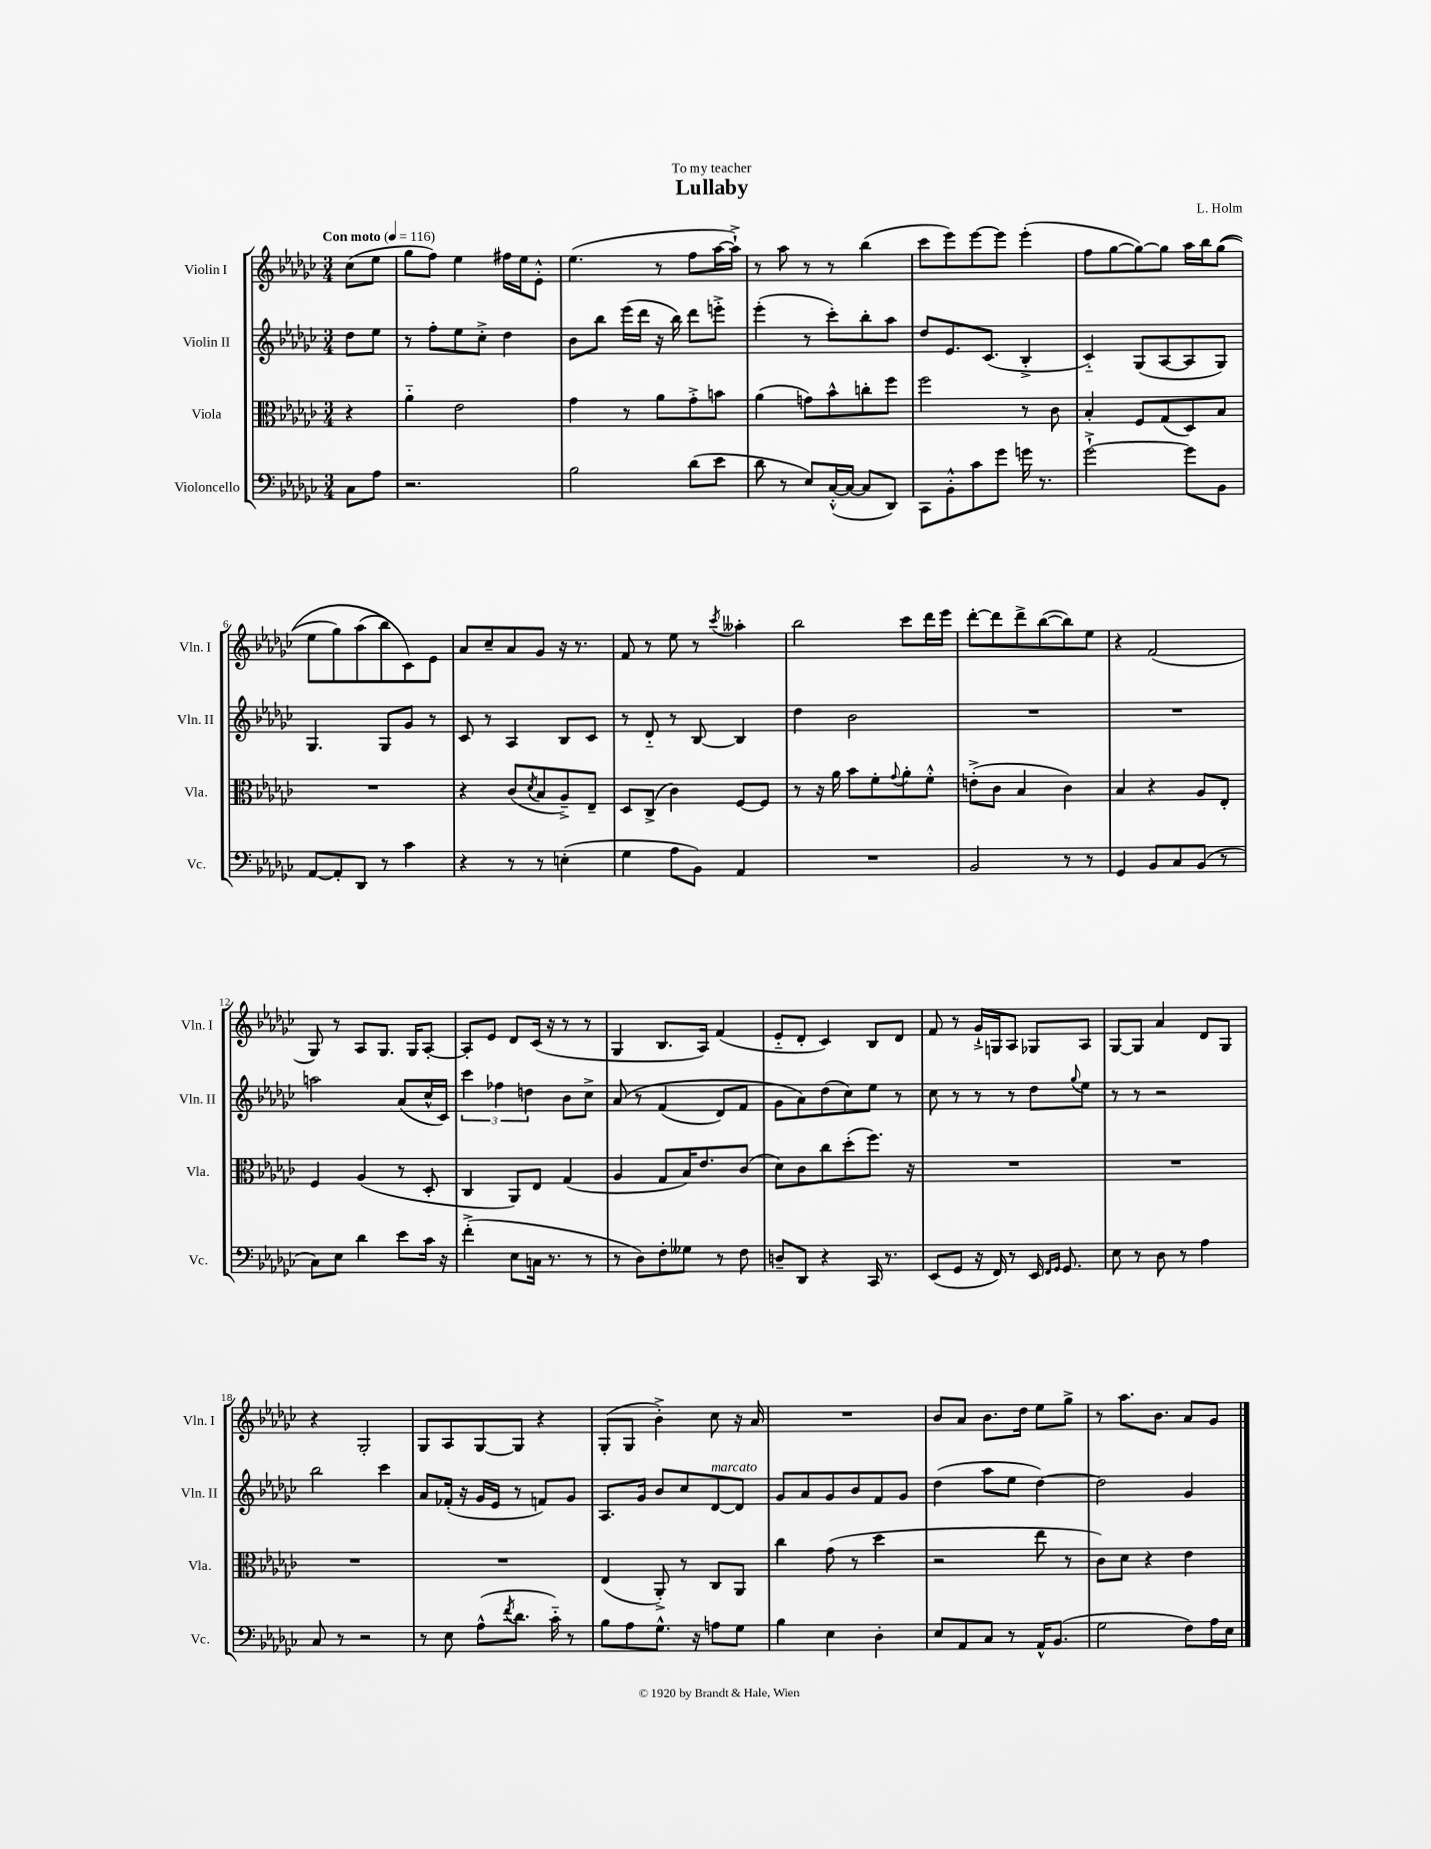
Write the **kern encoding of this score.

**kern	**kern	**kern	**kern
*staff4	*staff3	*staff2	*staff1
*clefF4	*clefC3	*clefG2	*clefG2
*k[b-e-a-d-g-c-]	*k[b-e-a-d-g-c-]	*k[b-e-a-d-g-c-]	*k[b-e-a-d-g-c-]
*M3/4	*M3/4	*M3/4	*M3/4
*MM116	*MM116	*MM116	*MM116
8C-\L	4r	8dd-\L	(8cc-\L
8A-\J	.	8ee-\J	8ee-\J
=	=	=	=
2.r	4a-'~\	8r	8gg-\L
.	.	8ff'\L	8ff\J)
.	2e-\	8ee-\	4ee-\
.	.	8cc-'^\J	.
.	.	4dd-\	16ff#\LL
.	.	.	16ee-\J
.	.	.	8e-'^^\J
=	=	=	=
2B-\	4g-\	8b-\L	(4.ee-\
.	.	8bb-\J	.
.	8r	(16eee-\LL	.
.	.	16ddd-\JJ	.
.	8a-\L	16r	8r
.	.	16bb-\)	.
(8d-\L	8g-'^\	8ddd-\L	8ff\L
8e-\J	8b\J	8eee'^\J	[16aa-\L
.	.	.	16aa-`^\]JJ)
=	=	=	=
8d-\	(4a-\	(4eee-'\	8r
8r	.	.	8aa-\
8E-/L)	8g\L)	8r	8r
([16C-'^^/L	8b-^^\	8ccc-'\L)	8r
16C-/_JJ	.	.	.
8C-/]L	8cc'\	8bb-'\	(4bb-\
8DD-/J)	8ff\J	8aa-\J	.
=	=	=	=
8CC-\L	2ff\	8dd-/L	8ccc-\L
8BB-'^^\	.	8.e-/	8eee-\)
8c-\	.	.	[8eee-\
.	.	(8.c-/J	.
8g-\J	.	.	8eee-\]J
16g\	8r	4B-'^/	(4eee-'\
8.r	.	.	.
.	8c-\	.	.
=	=	=	=
[2g-`^\	4B-'/	4c-'~/)	8ff\L
.	.	.	[8gg-\
.	8F/L	(8G-/L	8gg-\_)
.	(8G-/	[8A-/	8gg-\]J
8g-\]L	8D-/)	8A-/]	16aa-\LL
.	.	.	16bb-\J
8BB-\J	8B-/J	8G-/J)	&((8gg-\J
=	=	=	=
[8AA-/L	2.r	4.G-/	8ee-\L
8AA-'/]	.	.	8gg-\)
8DD-/J	.	.	(8aa-\
8r	.	8G-/L	8bb-\)
4c-\	.	8g-/J	8c-\&)
.	.	8r	8e-\J
=	=	=	=
4r	4r	8c-/	8a-/L
.	.	8r	8cc-~/
8r	(8c-/L	4A-/	8a-/
.	8qd-/	.	.
8r	8B-/	.	8g-/J
(4E'\	8A-~^/)	8B-/L	16r
.	.	.	8.r
.	8E-~/J	8c-/J	.
=	=	=	=
4G-\	8D-/L	8r	8f/
.	(8C-^/J	8d-'~/	8r
8A-\L	4c-\)	8r	8ee-\
8BB-\J)	.	[8B-/	8r
.	.	.	8qccc-/
4AA-/	[8F/L	4B-/]	4aa--'\
.	8F/]J	.	.
=	=	=	=
2.r	8r	4dd-\	2bb-\
.	16r	.	.
.	16a-\	.	.
.	8b-\L	2b-\	.
.	8f'\	.	.
.	8qqg-/	.	.
.	8a-'\	.	8ccc-\L
.	8f'^^\J	.	16ddd-\L
.	.	.	16eee-\JJ
=	=	=	=
2BB-/	(8e'^\L	2.r	[8ddd-'\L
.	8c-\J	.	8ddd-\]
.	4B-/	.	8ddd-^\
.	.	.	([8bb-\
8r	4c-\)	.	8bb-\])
8r	.	.	8ee-\J
=	=	=	=
4GG-/	4B-/	2.r	4r
8BB-/L	4r	.	(2f/
8C-/	.	.	.
(8BB-/J	8A-/L	.	.
8r	8E-'/J	.	.
=	=	=	=
8C-\L)	4F/	2aa\	8G-/)
8E-\J	.	.	8r
4d-\	(4A-/	.	8A-/L
.	.	.	8.G-/J
8e-\L	8r	(8a-/L	.
.	.	.	16G-/LK
16c-\Jk	8D-'/	16cc-^^/L	[8A-'/J
16r	.	16c-/JJ)	.
=	=	=	=
(4f'^\	4C-/	6ccc-\	8A-'/]L
.	.	.	8e-/J
.	.	6ff-\	.
8E-\L	8AA-/L)	.	8d-/L
.	.	6dd\	.
16C\Jk	8E-/J	.	(16c-/Jk
8.r	.	.	16r
.	(4G-/	8b-\L	8r
8r	.	8cc-^\J	8r
=	=	=	=
8r	4A-/	&(8a-/	4G-/
8D-\L)	.	8r	.
8F'\	8G-/L	(4f/	8.B-/L
8G--\J	16B-/K)	.	.
.	8.e-/	.	16A-/Jk)
8r	.	8d-/L)	(4f/
8F\	(8c-/J	8f/J	.
=	=	=	=
8D~/L	8d-\L)	8g-\L	8e-'~/L
8DD-/J	8c-\	8a-\&)	8d-'/J
4r	8cc-\	(8dd-\	4c-/)
.	(8dd-'\	8cc-\)	.
16CC-/	8.ff\J)	8ee-\J	8B-/L
8.r	.	.	.
.	.	8r	8d-/J
.	16r	.	.
=	=	=	=
(8EE-/L	2.r	8cc-\	8f/
8GG-/J	.	8r	8r
16r	.	8r	16g-`^/LL
16FF/)	.	.	16G/J
8r	.	8r	8A-/J
16EE-/	.	8dd-\L	8G-/L
16qqFF/LL	.	.	.
16qqGG-/JJ	.	.	.
8.GG-/	.	.	.
.	.	8qqgg-/	.
.	.	8ee-\J	8A-/J
=	=	=	=
8E-\	2.r	8r	[8G-/L
8r	.	8r	8G-/]J
8D-\	.	2r	4a-/
8r	.	.	.
4A-\	.	.	8d-/L
.	.	.	8G-/J
=	=	=	=
8C-/	2.r	2bb-\	4r
8r	.	.	.
2r	.	.	2G-'/
.	.	4ccc-\	.
=	=	=	=
8r	2.r	8a-/L	8G-/L
8E-\	.	(16f-'/Jk	8A-/
.	.	16r	.
(8A-^^\L	.	16g-/LL	[8G-/
.	.	16e-/JJ	.
8qf/	.	.	.
8.d-\J	.	8r	8G-/]J
.	.	8f/L)	4r
16c-'~\)	.	.	.
8r	.	8g-/J	.
=	=	=	=
8B-\L	(4E-/	8.A-/L	(8G-'/L
8A-\	.	.	8G-/J
.	.	16g-/Jk	.
8.G-^^\J	8AA-'^/)	8b-/L	4b-'^\)
.	8r	8cc-/	.
16r	.	.	.
8A\L	8C-/L	[8d-/	8cc-\
8G-\J	8AA-/J	8d-/]J	16r
.	.	.	16a-/
=	=	=	=
4B-\	4cc-\	8g-/L	2.r
.	.	8a-/	.
4E-\	(8g-\	8g-/	.
.	8r	8b-/	.
4D-'\	4dd-\	8f/	.
.	.	8g-/J	.
=	=	=	=
8E-/L	2r	(4dd-\	8b-/L
8AA-/	.	.	8a-/J
8C-/J	.	8aa-\L	8.b-\L
8r	.	8ee-\J	.
.	.	.	16dd-\Jk
16AA-^^/LK	8ee-\	[4dd-\)	8ee-\L
(8.BB-/J	.	.	.
.	8r	.	8gg-^\J
=	=	=	=
2G-\	8c-\L)	2dd-\]	8r
.	8d-\J	.	8.aa-\L
.	4r	.	.
.	.	.	8.b-\J
8F\L)	4e-\	4g-/	8a-/L
16A-\L	.	.	8g-/J
16E-\JJ	.	.	.
==	==	==	==
*-	*-	*-	*-
